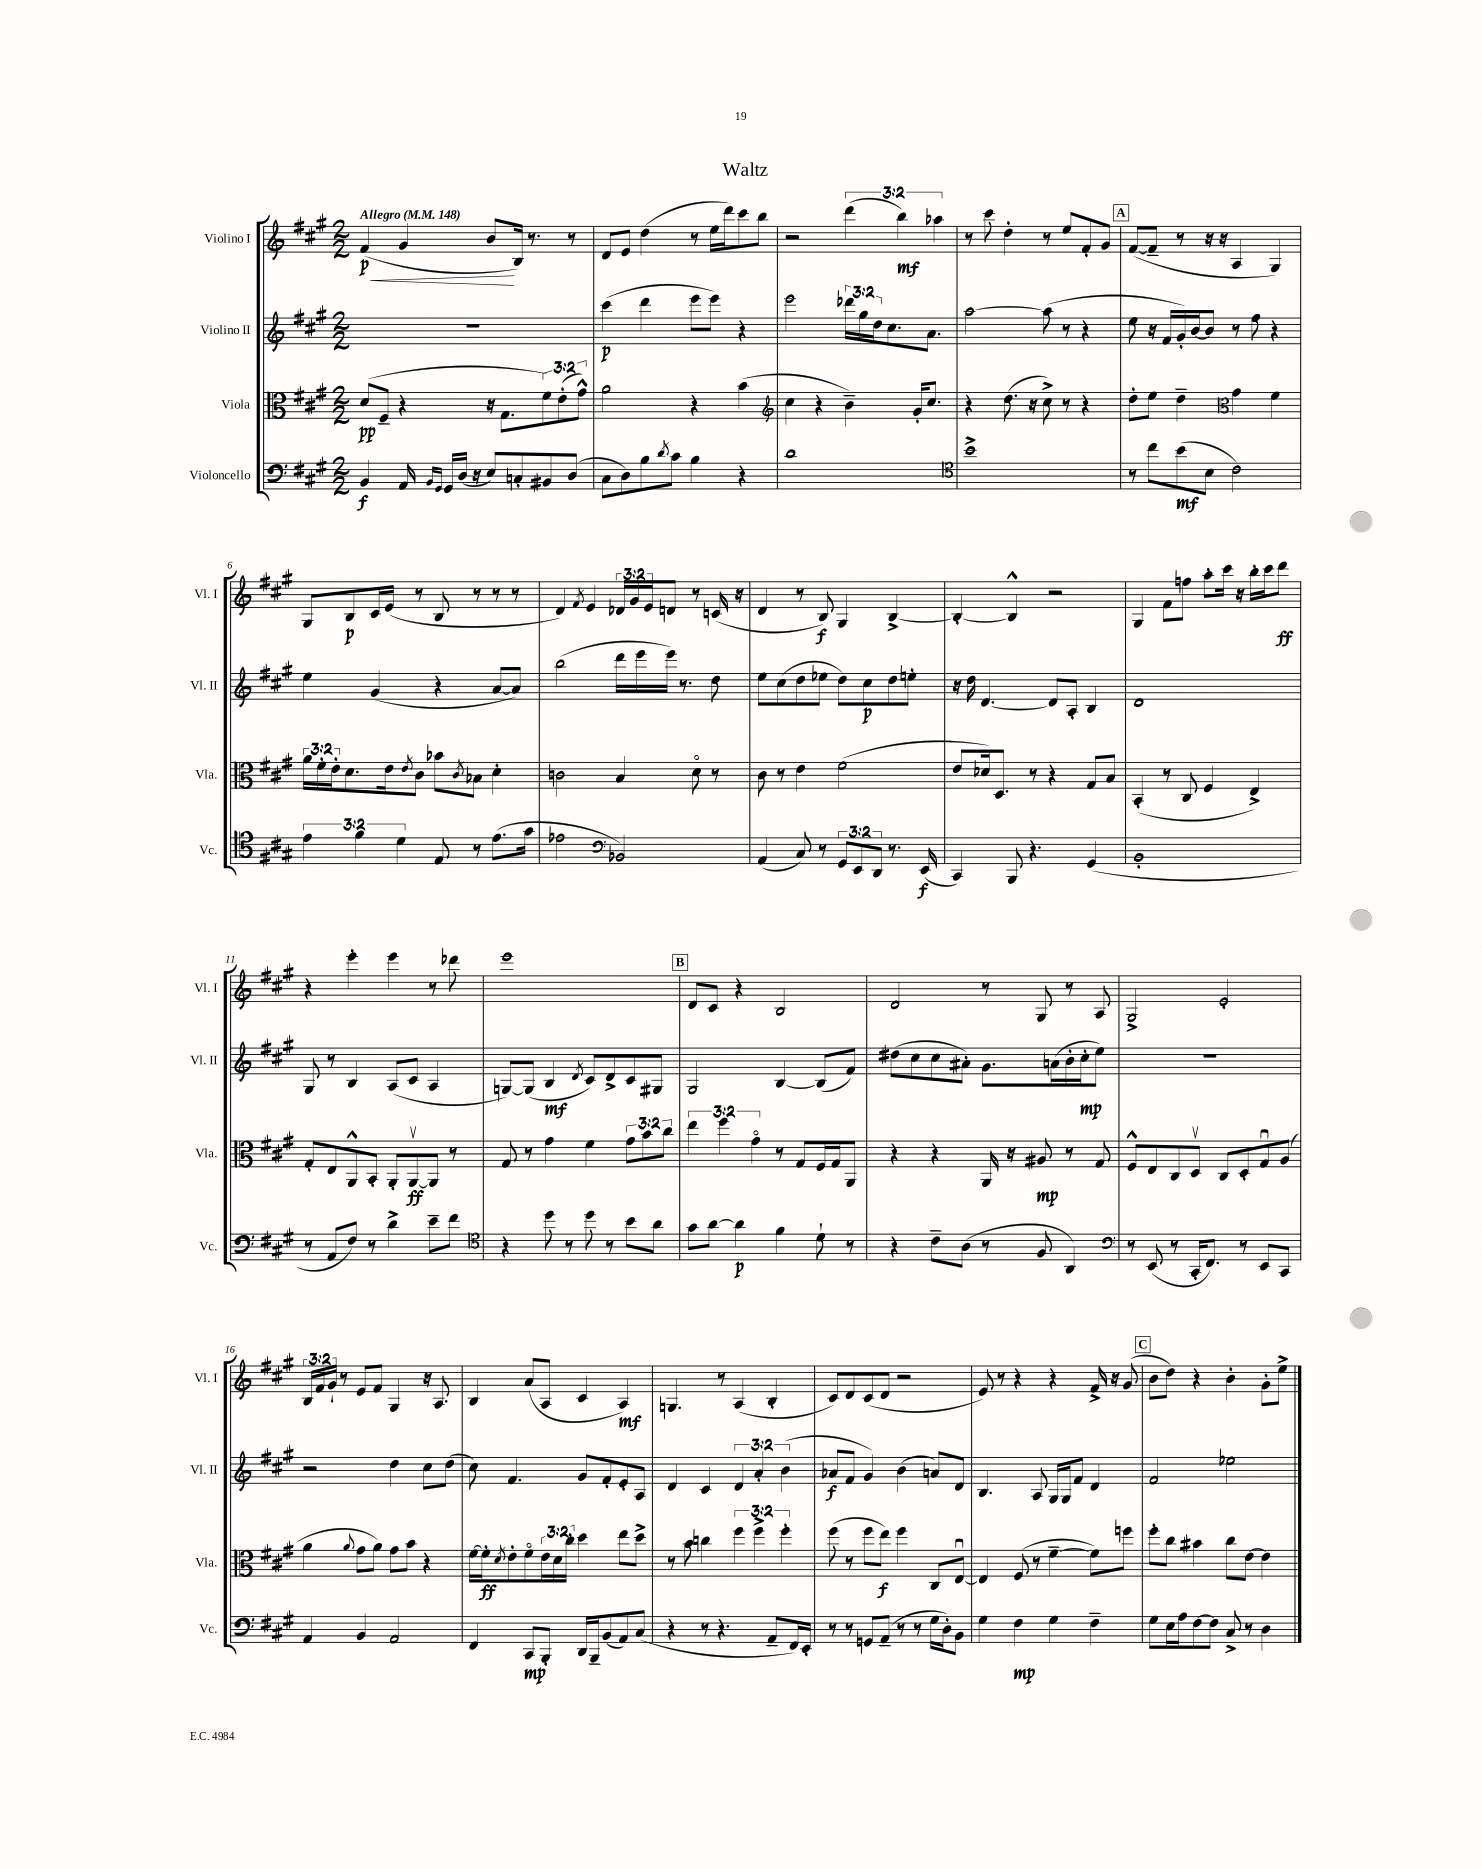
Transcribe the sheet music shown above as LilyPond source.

\header { title = "Waltz" }
<<
\new StaffGroup <<
\new Staff = "s0" \with { instrumentName = "Violino I" shortInstrumentName = "Vl. I" } {
    \clef treble \key a \major \numericTimeSignature \time 2/2 \override Staff.TupletNumber.text = #tuplet-number::calc-fraction-text \tempo "Allegro" 4 = 148
    fis'4\p\<( gis'4 b'8\! b16) r8. r8 |
    d'8 e'8 d''4( r8 e''16 d'''16) cis'''8 b''8 |
    r2 \tuplet 3/2 { d'''4( b''4\mf) aes''4 } |
    r8 cis'''8 d''4-. r8 e''8 fis'8-. gis'8 |
    \mark \markup { \box "A" } fis'8~( fis'8-- r8 r16 r16 a4 gis4) |
    gis8 b8\p cis'16 e'16( r8 b8 r8 r8 r8 |
    d'4) \acciaccatura { fis'8 } e'4 \tuplet 3/2 { des'16 gis'16 e'16 } d'8 r8 c'16( r16 |
    d'4 r8 b8\f) gis4 b4~-> |
    b4~-. b4-^ r2 |
    gis4 fis'8 f''8 a''8-. cis'''16 r16 b''16-. cis'''16 d'''8\ff |
    r4 e'''4-. e'''4 r8 des'''8 |
    e'''1 |
    \mark \markup { \box "B" } d'8 cis'8 r4 b2 |
    d'2 r8 gis8 r8 a8 |
    gis2-> e'2-. |
    \tuplet 3/2 { b16 fis'16 gis'16-! } r8 e'8 fis'8 gis4 r16 a8. |
    b4 a'8( a8 cis'4 a4\mf) |
    g4. r8 a4( b4-. |
    cis'8) d'8 cis'8( d'8 r2 |
    e'8) r8 r4 r4 fis'16-> r16 gis'8( |
    \mark \markup { \box "C" } b'8 d''8) r4 b'4-. gis'8-. e''8-> \bar "|." |
}
\new Staff = "s1" \with { instrumentName = "Violino II" shortInstrumentName = "Vl. II" } {
    \clef treble \key a \major \numericTimeSignature \time 2/2 \override Staff.TupletNumber.text = #tuplet-number::calc-fraction-text
    r1 |
    cis'''4\p( d'''4 e'''8 e'''8) r4 |
    e'''2 \tuplet 3/2 { des'''16 gis''16 d''16 } cis''8. a'8. |
    a''2~ a''8( r8 r4 |
    \mark \markup { \box "A" } e''8 r16 fis'16 gis'16-.) b'16~ b'8 r8 fis''8 r4 |
    e''4 gis'4( r4 a'8~ a'8) |
    b''2( d'''16 e'''16 e'''16) r8. d''8 |
    e''8 cis''8( d''8 ees''8 d''8) cis''8\p d''8 e''8-. |
    r16 d''16 d'4.~ d'8 a8-. b4 |
    d'1 |
    gis8 r8 b4 a8( cis'8 a4 |
    g8~) g8( b4\mf \acciaccatura { d'8 } cis'8) d'8-> cis'8 gis8 |
    \mark \markup { \box "B" } gis2 b4~ b8( fis'8) |
    dis''8( cis''8 cis''8 ais'8-.) gis'8. a'16( b'16-. cis''16-.\mp e''8) |
    r1 |
    r2 d''4 cis''8 d''8( |
    cis''8) fis'4. gis'8 fis'8-. e'8-. a8 |
    d'4 cis'4 \tuplet 3/2 { d'4 a'4-. b'4( } |
    aes'8\f fis'8 gis'4) b'4( a'8) d'8 |
    b4. a8 gis16 gis16 fis'8 d'4 |
    \mark \markup { \box "C" } fis'2 ees''2 \bar "|." |
}
\new Staff = "s2" \with { instrumentName = "Viola" shortInstrumentName = "Vla." } {
    \clef alto \key a \major \numericTimeSignature \time 2/2 \override Staff.TupletNumber.text = #tuplet-number::calc-fraction-text
    d'8\pp( fis8-- r4 r16 gis8. \tuplet 3/2 { fis'8) e'8-.( gis'8-^) } |
    a'2 r4 b'4( |
    \clef treble cis''4 r4 b'4--) gis'16-. cis''8. |
    r4 d''8.( r16 cis''8->) r8 r4 |
    \mark \markup { \box "A" } d''8-. e''8 d''4-- \clef alto gis'4 fis'4 |
    \tuplet 3/2 { a'16 fis'16-. e'16-. } d'8. e'16 \acciaccatura { e'8 } cis'8 bes'8 \acciaccatura { cis'8 } bes8 d'4-. |
    c'2 b4 d'8\flageolet r8 |
    cis'8 r8 e'4 fis'2( |
    e'8 des'16) d8. r8 r4 gis8 b8 |
    b,4-.( r8 cis8 fis4 e4->) |
    gis8-. e8 a,8-^ b,8-. a,8-. a,8~\upbow\ff a,8 r8 |
    gis8 r8 gis'4 fis'4 \tuplet 3/2 { gis'8 b'8 cis''8 } |
    \mark \markup { \box "B" } \tuplet 3/2 { e''4 fis''4 gis'4\flageolet } r8 gis8 fis16 gis16 a,8 |
    r4 r4 a,16 r16 ais8\mp r8 gis8 |
    fis8-^ e8 cis8 d8\upbow cis8 d8-. gis8\downbow a8( |
    a'4 \appoggiatura { a'8 } gis'8 a'8) gis'8 b'8 r4 |
    fis'16~ fis'16-.\ff \acciaccatura { d'8 } e'8-. fis'8\flageolet \tuplet 3/2 { e'16 d'16 cis''16-. } d''4 e''8 d''8-> |
    r8 b'8 c''4 \tuplet 3/2 { fis''4 fis''4-> fis''4-. } |
    fis''8( r8 fis''8 e''8\f) fis''4 cis8 e8~\downbow |
    e4 fis8( r8 fis'4~-- fis'8) f''8 |
    \mark \markup { \box "C" } fis''8-. cis''8 bis'4 cis''8 e'8~ e'4 \bar "|." |
}
\new Staff = "s3" \with { instrumentName = "Violoncello" shortInstrumentName = "Vc." } {
    \clef bass \key a \major \numericTimeSignature \time 2/2 \override Staff.TupletNumber.text = #tuplet-number::calc-fraction-text
    b,4\f a,16 \grace { b,16 gis,16 } gis,16 d16( r16 e8) c8-. bis,8 d8( |
    cis8 d8) b8 \acciaccatura { d'8 } cis'8 b4 r4 |
    d'1 |
    \clef tenor b'1-> |
    \mark \markup { \box "A" } r8 cis''8 b'8\mf( b8 cis'2) |
    \tuplet 3/2 { e'4 fis'4 d'4 } e8 r8 e'8.( gis'16 |
    ees'2 \clef bass bes,2) |
    a,4( cis8) r8 \tuplet 3/2 { gis,8 e,8 d,8 } r8. e,16\f( |
    cis,4) b,,8 r4. gis,4( |
    b,1-. |
    r8 a,8 fis8) r8 d'4-> e'8-- fis'8 |
    \clef tenor r4 d''8 r8 d''8 r8 b'8 a'8 |
    \mark \markup { \box "B" } gis'8 a'8~ a'4\p fis'4 d'8-! r8 |
    r4 cis'8-- a8( r8 fis8 a,4) |
    \clef bass r8 e,8( r8 cis,16-. fis,8.) r8 e,8 cis,8 |
    a,4 b,4 a,2 |
    fis,4 cis,8\mp b,,8-. d,16 b,,16-- b,8( a,8) cis8( |
    r4 r8 r4. a,8-- fis,16) e,16-. |
    r8 r8 g,8 a,8--( r8 r8 gis16 d16-.) b,8 |
    gis4 fis4\mp gis4 fis4-- |
    \mark \markup { \box "C" } gis8 e16 a16 fis8~ fis8 cis8-> r8 d4 \bar "|." |
}
>>
>>
